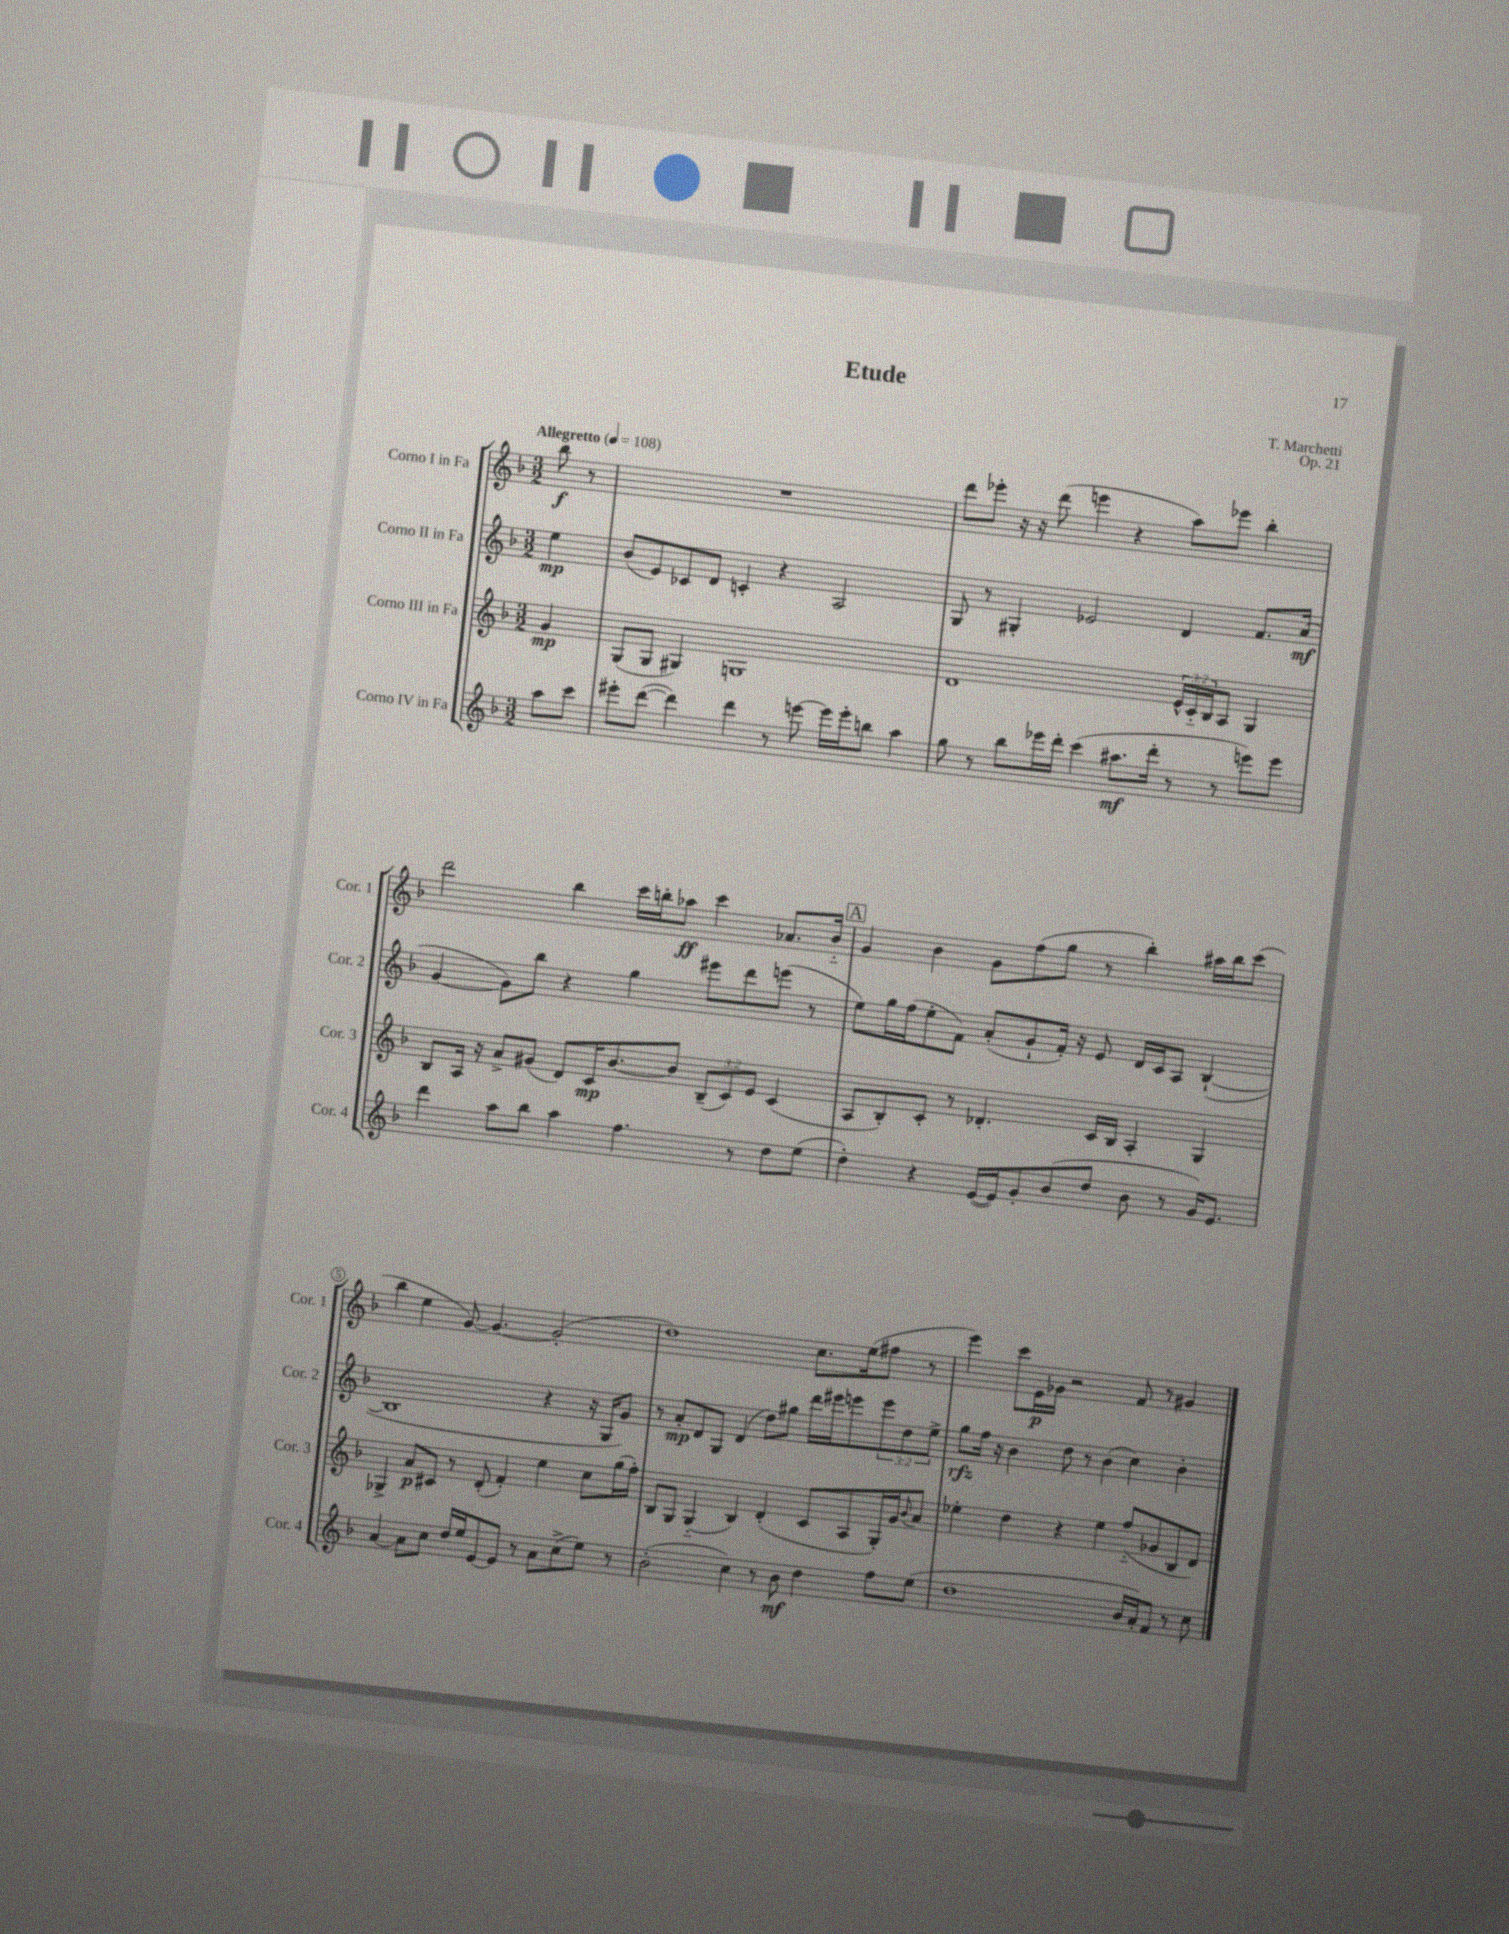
\header { title = "Etude" composer = "T. Marchetti" opus = "Op. 21" }
<<
\new StaffGroup <<
\new Staff = "s0" \with { instrumentName = "Corno I in Fa" shortInstrumentName = "Cor. 1" } {
    \clef treble \key f \major \numericTimeSignature \time 3/2 \partial 4 \tempo "Allegretto" 4 = 108
    bes''8\f r8 |
    R1. |
    d'''8 ees'''8-. r16 r16 d'''8( e'''4 r4 a''8) ees'''8 bes''4-. |
    d'''2 bes''4 c'''16 b''16-. aes''8\ff c'''4 aes'8. bes'16-_ |
    \mark \markup { \box "A" } g'4 bes'4 g'8 f''8( g''8 r8 bes''4-.) ais''16 bes''16 c'''8( |
    bes''4 e''4 g'8~) g'4.~ g'2-.( |
    d''1) c''8. e''16( fis''8 r8 |
    e'''4) c'''8 e'16\p ges'16 r2 f'8 r8 gis'4 \bar "|." |
}
\new Staff = "s1" \with { instrumentName = "Corno II in Fa" shortInstrumentName = "Cor. 2" } {
    \clef treble \key f \major \numericTimeSignature \time 3/2 \override Staff.TupletNumber.text = #tuplet-number::calc-fraction-text \partial 4
    e''4\mp |
    bes'8( e'8) ces'8 d'8 c'4-. r4 a2 |
    g8 r8 gis4-. ees'2 d'4 f'8. a'16\mf( |
    g'4~ g'8) bes''8 r4 g''4 eis'''8 d'''8 e'''8( r8 |
    \mark \markup { \box "A" } e''8) g''16 f''16( e''8-. f'8) a'8-.( g'8-! f'16-.) r16 e'8 d'16 c'16 a8 bes4~-!( |
    bes1 r4 r16 g16 g'8) |
    r8 a'8-.\mp d'8 g8 d'4( d''8) gis''8 d'''16 eis'''16 e'''8 \tuplet 3/2 { e'''8 d''8 e''8-> } |
    g''8\rfz f''16 r16 bes'4 d''8 r8 bes'4( c''4) bes'4-. \bar "|." |
}
\new Staff = "s2" \with { instrumentName = "Corno III in Fa" shortInstrumentName = "Cor. 3" } {
    \clef treble \key f \major \numericTimeSignature \time 3/2 \override Staff.TupletNumber.text = #tuplet-number::calc-fraction-text \partial 4
    g'4\mp |
    g8( g8 gis4) g1 |
    d'1 \tuplet 3/2 { e'16-^ c'16-_ bes16 } a8 g4 |
    bes8 a16 r16 a'8-> gis'8( d'8) c'16\mp bes'8.~ bes'8 \tuplet 3/2 { bes8--( c'8) e'8 } c'4( |
    \mark \markup { \box "A" } a8 bes8-.) c'8-. r8 des'4.-. c'16 bes16 a4-. g4 |
    ges4-> a'8\p cis'8 r8 d'8-.( f'4-.) e''4 c''8 g''16( f''16-.) |
    bes8 g8 g4-_( bes4) d'4-.( c'8 a8 g16-.) g'16 \appoggiatura { bes'8 } a'8 |
    ees''4-. d''4 r4 ees''4 f''8-_( ges'8 bes8 d'8) \bar "|." |
}
\new Staff = "s3" \with { instrumentName = "Corno IV in Fa" shortInstrumentName = "Cor. 4" } {
    \clef treble \key f \major \numericTimeSignature \time 3/2 \partial 4
    a''8 c'''8 |
    eis'''8-. d'''8~( d'''4) d'''4 r8 e'''8~ e'''16 e'''16-. b''8 a''4 |
    g''8 r8 bes''8 ees'''16 d'''16-. c'''4( ais''8.\mf d'''16-. r8 r8 e'''8) e'''8 |
    d'''4 a''8 bes''8 a''4 f''4. r8 d''8 e''8( |
    \mark \markup { \box "A" } d''4-.) r4 e'16~( e'16) g'8-. bes'8( d''8 bes'8 r8 g'16) e'8. |
    a'4~ a'8 c''8 d''16 e''16 e'8~ e'8 r8 a'8 c''8->( e''8) r8 |
    bes'2-.( c''4) r8 bes'8\mf d''4 f''8 e''8( |
    d''1 bes'16 a'16-.) f'8 r8 c''8 \bar "|." |
}
>>
>>
\layout { \context { \Score \override BarNumber.break-visibility = ##(#f #t #t) barNumberVisibility = #(every-nth-bar-number-visible 5) \override BarNumber.stencil = #(make-stencil-circler 0.1 0.3 ly:text-interface::print) } }
